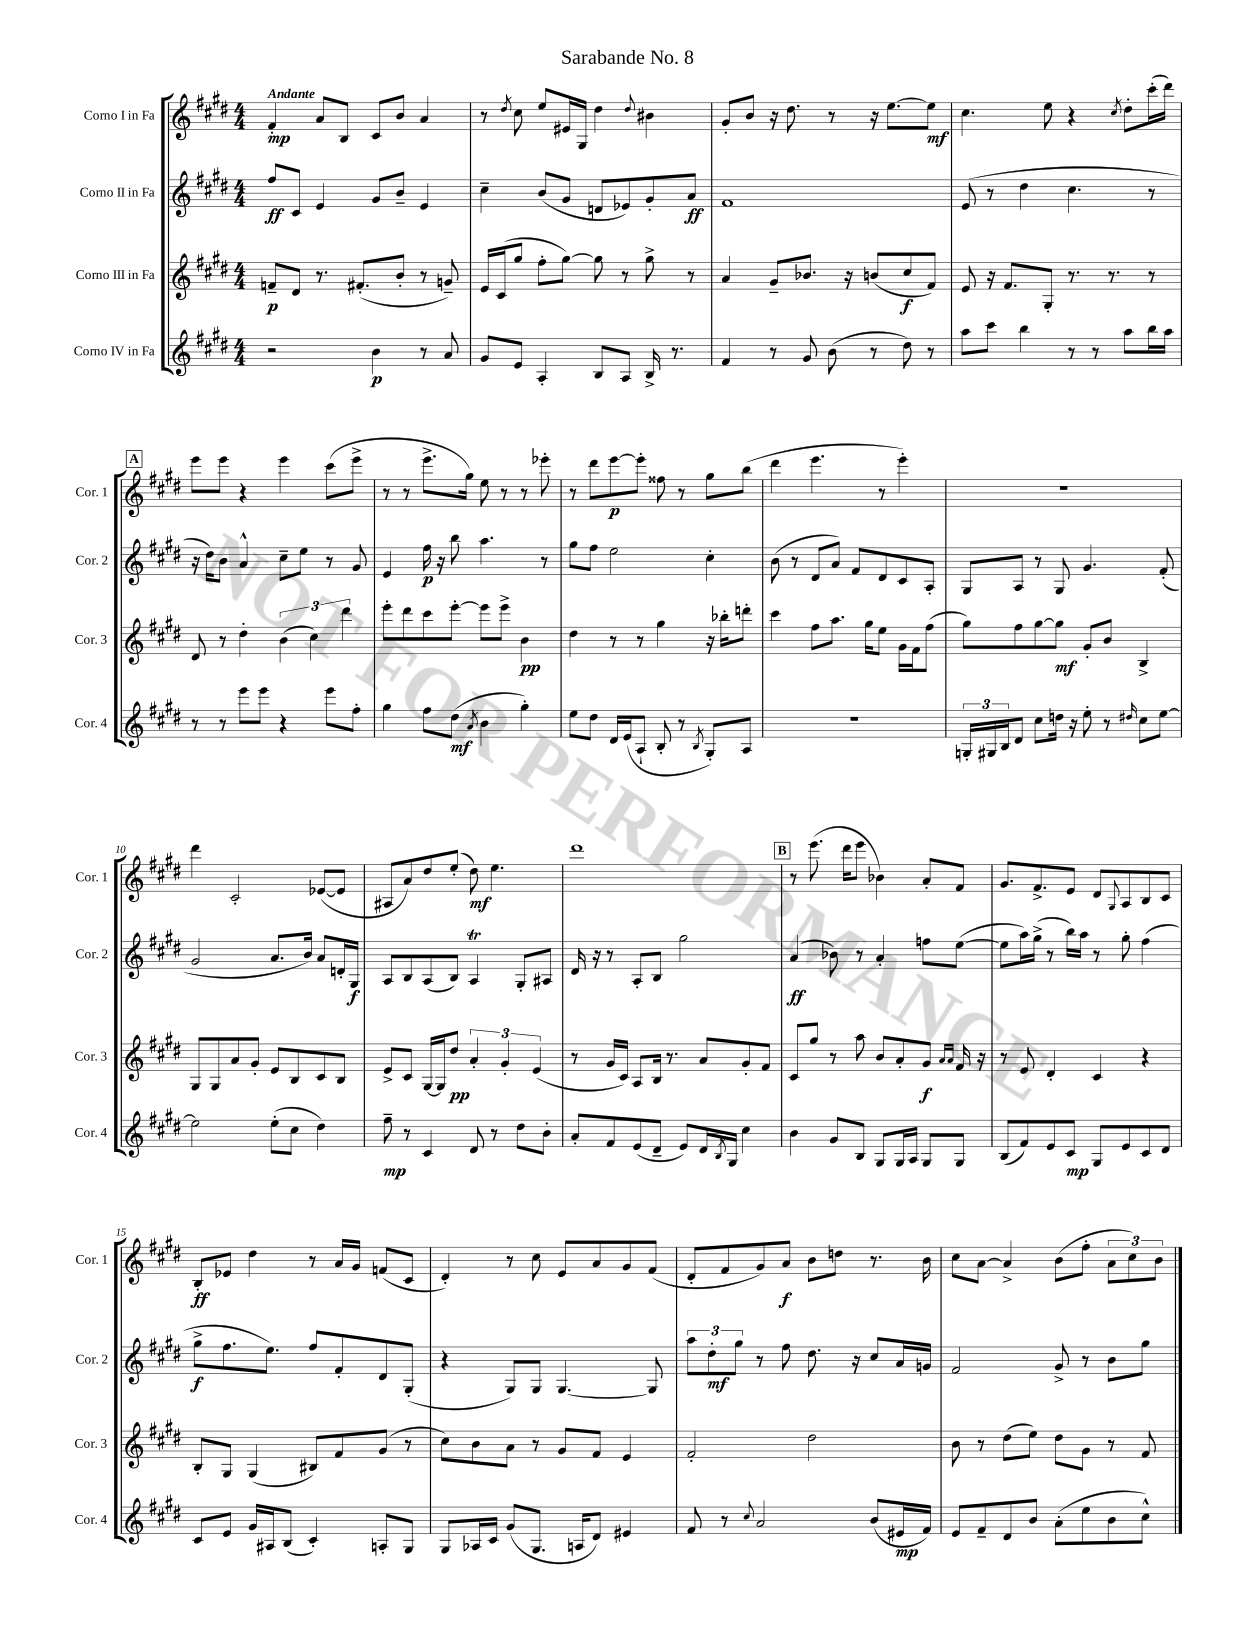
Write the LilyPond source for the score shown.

\header { title = "Sarabande No. 8" }
<<
\new StaffGroup <<
\new Staff = "s0" \with { instrumentName = "Corno I in Fa" shortInstrumentName = "Cor. 1" } {
    \clef treble \key e \major \numericTimeSignature \time 4/4 \tempo "Andante"
    fis'4-.\mp a'8 b8 cis'8 b'8 a'4 |
    r8 \acciaccatura { dis''8 } cis''8 e''8 eis'16 gis16 dis''4 \appoggiatura { dis''8 } bis'4 |
    gis'8-. b'8 r16 dis''8. r8 r16 e''8.~ e''8\mf |
    cis''4. e''8 r4 \acciaccatura { cis''8 } dis''8-. cis'''16-.( dis'''16) |
    \mark \markup { \box "A" } e'''8 e'''8 r4 e'''4 cis'''8( e'''8-> |
    r8 r8 e'''8.-> gis''16) e''8 r8 r8 ees'''8-. |
    r8 dis'''8 e'''8~\p e'''8-. fisis''8 r8 gis''8 b''8( |
    dis'''4 e'''4. r8 e'''4-.) |
    R1 |
    dis'''4 cis'2-. ees'8~( ees'8 |
    ais8 a'8) dis''8 e''8-.( dis''8\mf) e''4. |
    dis'''1 |
    \mark \markup { \box "B" } r8 e'''8.( dis'''16 e'''8 bes'4) a'8-. fis'8 |
    gis'8. fis'8.-> e'8 dis'8 \appoggiatura { gis8 } a8 b8 cis'8 |
    b8-.\ff ees'8 dis''4 r8 a'16 gis'16 f'8( cis'8 |
    dis'4-.) r8 cis''8 e'8 a'8 gis'8 fis'8( |
    dis'8-. fis'8 gis'8) a'8\f b'8 d''8 r8. b'16 |
    cis''8 a'8~ a'4-> b'8( fis''8-. \tuplet 3/2 { a'8 cis''8) b'8 } \bar "|." |
}
\new Staff = "s1" \with { instrumentName = "Corno II in Fa" shortInstrumentName = "Cor. 2" } {
    \clef treble \key e \major \numericTimeSignature \time 4/4
    fis''8\ff cis'8 e'4 gis'8 b'8-- e'4 |
    cis''4-- b'8( gis'8 d'8 ees'8) gis'8-. a'8\ff |
    fis'1 |
    e'8( r8 dis''4 cis''4. r8 |
    \mark \markup { \box "A" } r16 dis''16) b'8 a'4-^ cis''8-- e''8 r8 gis'8 |
    e'4 fis''16\p r16 b''8 a''4. r8 |
    gis''8 fis''8 e''2 cis''4-. |
    b'8( r8 dis'8 a'8) fis'8 dis'8 cis'8 a8-. |
    gis8 a8 r8 gis8 gis'4. fis'8-.( |
    gis'2 a'8. b'16) a'8 d'16-. gis16\f |
    a8 b8 a8( b8) a4\trill gis8-. ais8 |
    dis'16 r16 r8 a8-. b8 gis''2 |
    \mark \markup { \box "B" } a'4\ff( bes'8) r8 a'4-. f''8 e''8~( |
    e''8 a''16) gis''16->( r8 b''16) a''16 r8 gis''8-. fis''4( |
    gis''8->\f fis''8. e''8.) fis''8 fis'8-. dis'8 gis8-.( |
    r4 gis8) gis8 gis4.~ gis8 |
    \tuplet 3/2 { a''8 dis''8-.\mf gis''8 } r8 fis''8 dis''8. r16 cis''8 a'16 g'16 |
    fis'2 gis'8-> r8 b'8 gis''8 \bar "|." |
}
\new Staff = "s2" \with { instrumentName = "Corno III in Fa" shortInstrumentName = "Cor. 3" } {
    \clef treble \key e \major \numericTimeSignature \time 4/4
    f'8--\p dis'8 r8. fis'8.-.( b'8-. r8 g'8--) |
    e'16 cis'16( gis''8 fis''8-. gis''8~) gis''8 r8 gis''8-> r8 |
    a'4 gis'8-- bes'8. r16 b'8( cis''8\f fis'8) |
    e'8 r16 fis'8. gis8-. r8. r8. r8 |
    \mark \markup { \box "A" } dis'8 r8 dis''4-. \tuplet 3/2 { b'4( cis''4) dis'''4 } |
    e'''8-. dis'''8 cis'''8 e'''8~-. e'''8 e'''8-> b'4\pp |
    dis''4 r8 r8 gis''4 r16 bes''16-. d'''8-. |
    cis'''4 fis''8 a''8. gis''16 e''8 gis'16 fis'16 fis''8( |
    gis''8) fis''8 gis''8~ gis''8\mf gis'8-. b'8 b4-> |
    gis8 gis8 a'8 gis'8-. e'8 b8 cis'8 b8 |
    e'8-> cis'8 gis16~ gis16 dis''8\pp \tuplet 3/2 { a'4-. gis'4-. e'4( } |
    r8 gis'16 cis'16) a8 b16 r8. a'8 gis'8-. fis'8 |
    \mark \markup { \box "B" } cis'8 gis''8 r8 a''8 b'8 a'8-. gis'8\f \grace { a'16 a'16 } fis'16 r16 |
    r8 e'8 dis'4-. cis'4 r4 |
    b8-. gis8 gis4( bis8) fis'8 gis'8( r8 |
    cis''8) b'8 a'8 r8 gis'8 fis'8 e'4 |
    fis'2-. dis''2 |
    b'8 r8 dis''8( e''8) dis''8 gis'8 r8 fis'8 \bar "|." |
}
\new Staff = "s3" \with { instrumentName = "Corno IV in Fa" shortInstrumentName = "Cor. 4" } {
    \clef treble \key e \major \numericTimeSignature \time 4/4
    r2 b'4\p r8 a'8 |
    gis'8 e'8 a4-. b8 a8 b16-> r8. |
    fis'4 r8 gis'8 b'8( r8 dis''8) r8 |
    a''8 cis'''8 b''4 r8 r8 a''8 b''16 a''16 |
    \mark \markup { \box "A" } r8 r8 e'''8 e'''8 r4 e'''8 fis''8-. |
    gis''4 fis''8 dis''8\mf( \acciaccatura { a'8 } b'4 gis''4-.) |
    e''8 dis''8 dis'16 e'16( a8-! b8-. r8 \acciaccatura { b8 } gis8-.) a8 |
    R1 |
    \tuplet 3/2 { g16-. gis16 b16 } dis'8 cis''8 d''16 r16 e''8-. r8 \grace { dis''16 } cis''8 e''8~ |
    e''2 e''8-.( cis''8 dis''4) |
    fis''8--\mp r8 cis'4 dis'8 r8 dis''8 b'8-. |
    a'8-. fis'8 e'8( dis'8-- e'8) dis'16 \acciaccatura { b8 } gis16 cis''4 |
    \mark \markup { \box "B" } b'4 gis'8 b8 gis8 gis16 a16 gis8 gis8 |
    b8( fis'8) e'8 cis'8\mp gis8 e'8 cis'8 dis'8 |
    cis'8 e'8 gis'16 ais16 b8( cis'4-.) a8-. gis8 |
    gis8 aes16 cis'16 gis'8( gis8. a16 dis'8) eis'4 |
    fis'8 r8 \appoggiatura { cis''8 } a'2 b'8( eis'16\mp fis'16) |
    e'8 fis'8-- dis'8 b'8 a'8-.( e''8 b'8 cis''8-^) \bar "|." |
}
>>
>>
